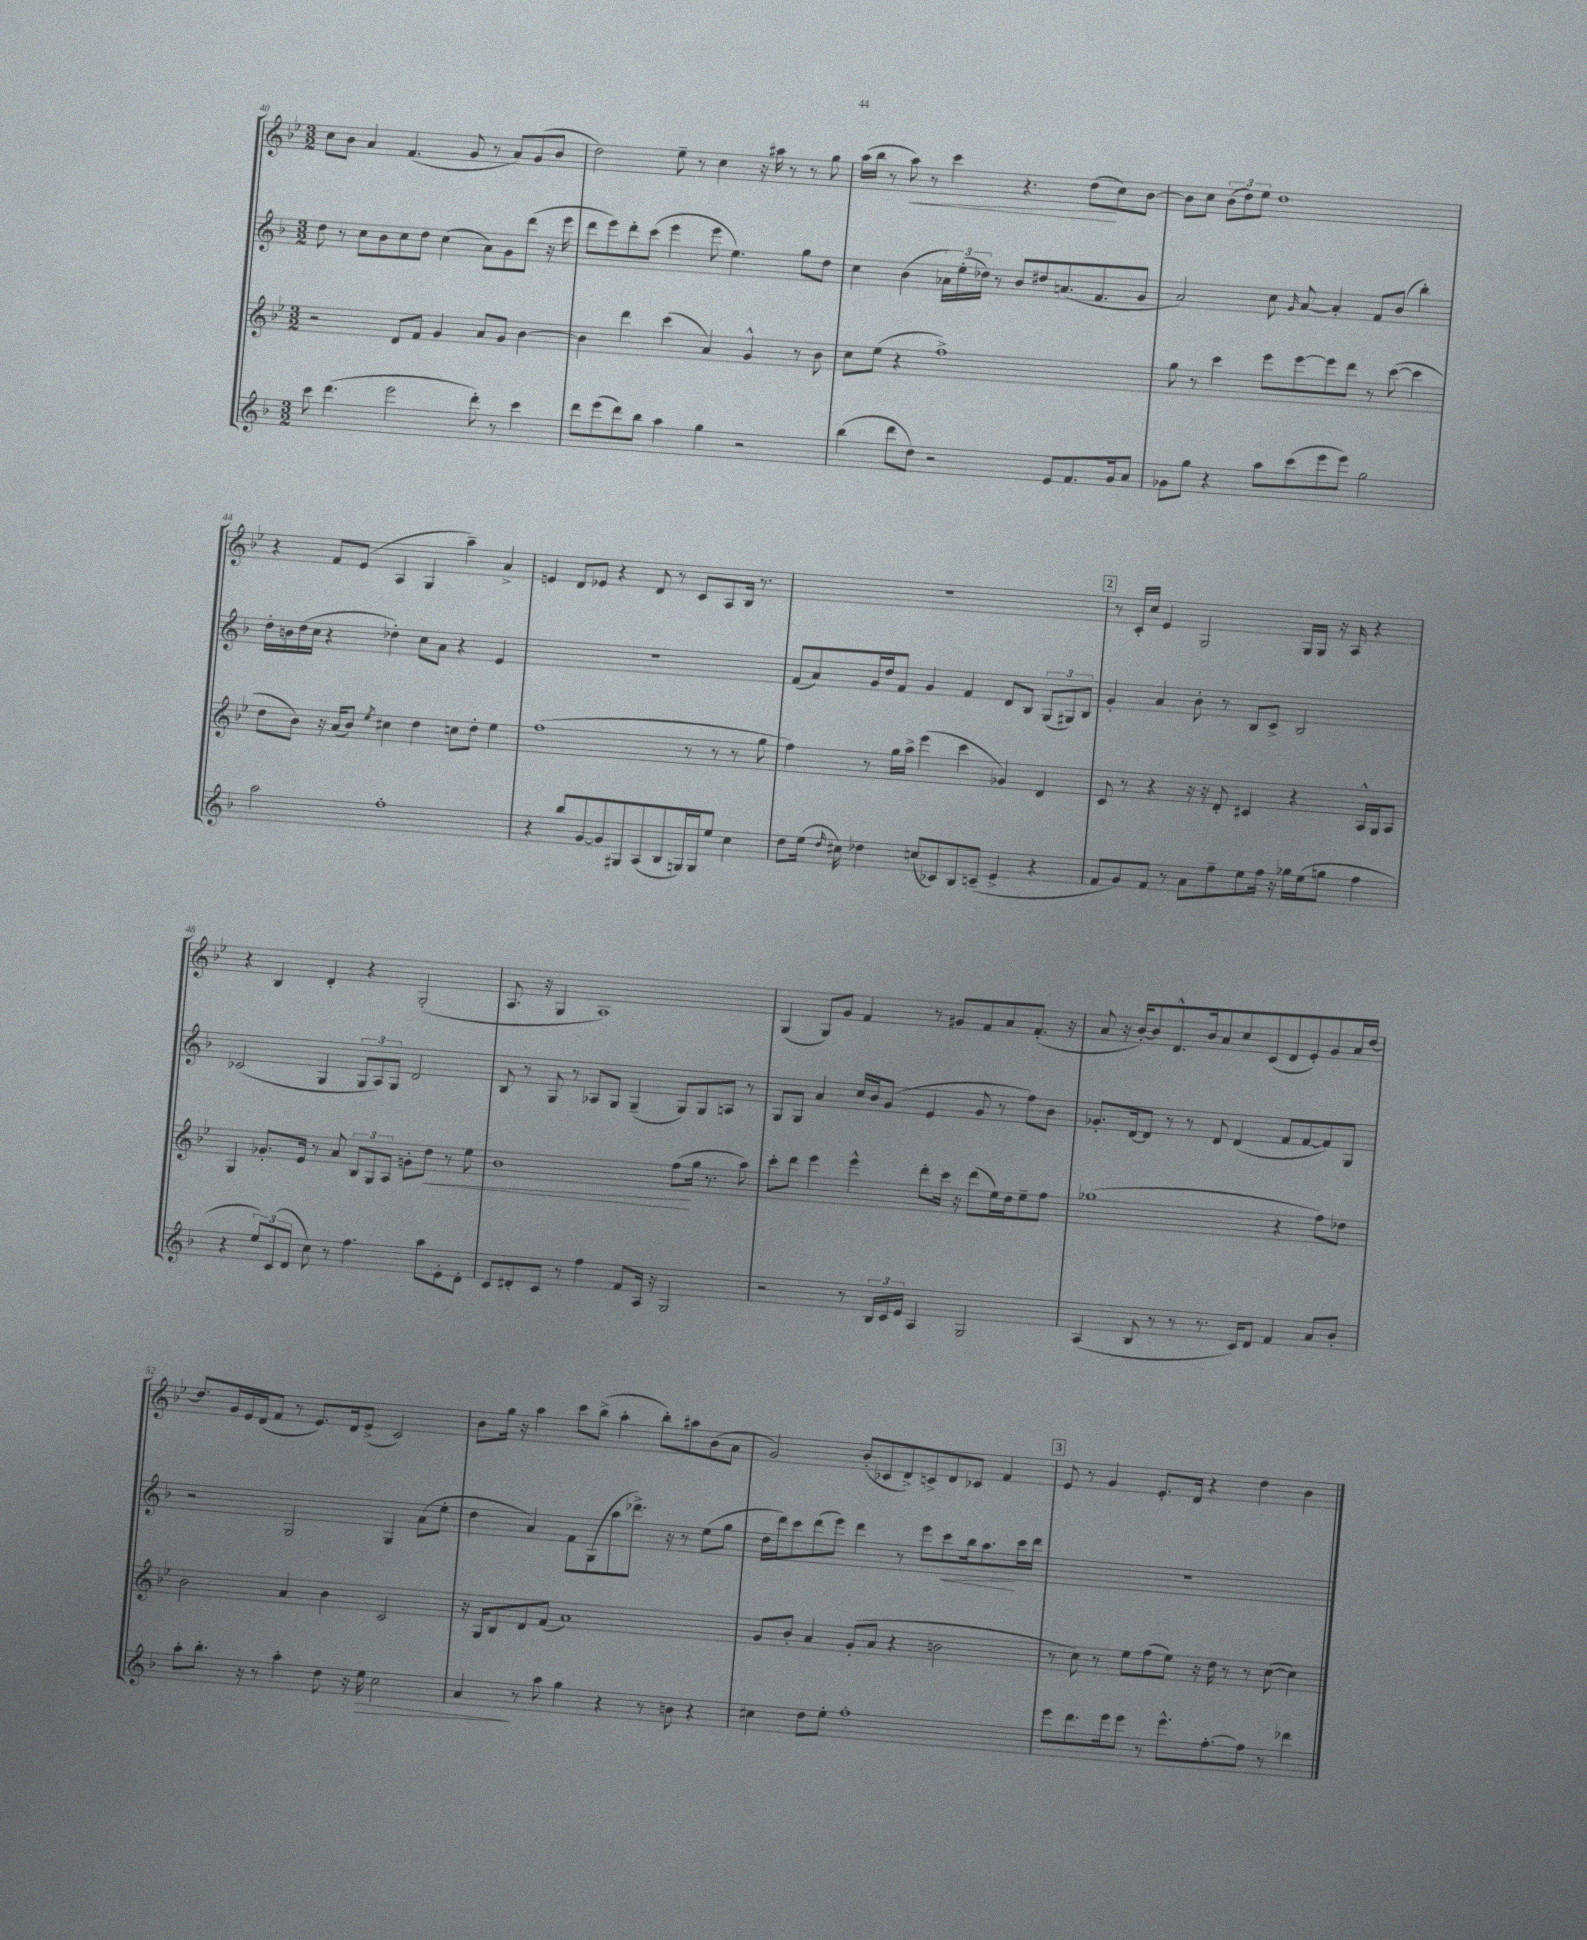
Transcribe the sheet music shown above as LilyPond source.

<<
\new StaffGroup <<
\new Staff = "s0" {
    \clef treble \key bes \major \numericTimeSignature \time 3/2
    \autoBeamOff c''8[ bes'8] a'4 f'4.( g'8 r8 a'8[) g'8( bes'8] |
    d''2) ees''8-- r8 c''4 r16 ais''16 r8 r8 g''8 |
    a''16[( bes''16] r8 a''8\<) r8 c'''4 r4. d''8[\!( c''8) bes'8]~ |
    bes'8[ c''8] \tuplet 3/2 { bes'8[( d''8) ees''8] } d''1 |
    r4 f'8[ ees'8]( a4 g4 a''4--) a'4-> |
    e'4 d'8[ ees'8] r4 d'8 r8 c'8[ a8 bes16] r8. |
    R1. |
    \mark \markup { \box "2" } r8 c'16[-. c''16] ees'4 g2 g16[ g16] r16 a16 r4 |
    r4 bes4 d'4-. r4 g2-.( |
    a8. r16 g4 a1) |
    g4( g8[) g'8] f'4 r8 gis'8[ f'8 a'8 f'8.]-.( r16 |
    a'8 r16 bes'16[~-.) bes'8 d'8.-^ bes'16 a'8 c''8 c'8( d'8 ees'8-.) g'8 a'16 d''16]~ |
    d''8.[ g'16 ees'16 d'16( f'8] r8 ees'8.[) d'16 ees'8]->( c'2) |
    bes'8[ g''16] r16 a''4 c'''8[ bes''8]->( a''4-. bes''8[-.) ais''8 bes'8( a'8] |
    g'2) bes'8[-.( ces'8 d'8->) c'8-> d'8 ces'8] f'4 |
    \mark \markup { \box "3" } ees'8 r8 g'4 ees'8.[-. d'16] r4 d''4 bes'4 \bar "|." |
}
\new Staff = "s1" {
    \clef treble \key f \major \numericTimeSignature \time 3/2
    \autoBeamOff d''8 r8 c''8[ bes'8 c''8 d''8] c''4( a'8[) g'8 d'''8]( r16 e'''16 |
    d'''8[ e'''8) d'''8-. c'''8]( e'''4 e'''8 e''4.) g''8[ d''8] |
    c''4 bes'4( \tuplet 3/2 { aes'16[) e''16-.( des''16]) } r8 bes'8[ dis''8 a'8.( f'8. g'8] |
    a'2) c''8 \grace { g'16 } a'8~ a'4-. f'8[ bes'8]( bes''4-.) |
    d''16[-. b'16 d''16( c''16] r4 des''4-.) c''8[ a'8] r4 e'4 |
    R1. |
    f'8[( a'8) g'16 d''16 f'8] g'4 f'4 d'8[ bes8] \tuplet 3/2 { g8[( gis8) bes8] } |
    \mark \markup { \box "2" } g'4-. a'4 bes'8-. r8 bes8[ c'8]-> bes2 |
    ces'2( g4 \tuplet 3/2 { g8[ a8) g8] } d'2 |
    bes8 r8 g8 r8 aes8[ g8] g4--( g8[) g8 a8] r8 |
    g8[ g8] a'4 c''16[ bes'16 g'8]( e'4 g'8 r8 f''8[) bes'8] |
    ges'8.[-. d'16~ d'8] r8 r8 d'8 d'4( f'8[ f'8~ f'8) g8] |
    r2 g2 g4 a'8[( e''8]-. |
    d''4 a'4) f'8[ g8( a''8 des'''8.]->) r16 r8 e''8[( g''8] |
    d''16[ d'''16) c'''8 d'''8( e'''8]) d'''4 r8 e'''8[ c'''8\< bes''16 a''8.\! c'''16 d'''16] |
    \mark \markup { \box "3" } R1. \bar "|." |
}
\new Staff = "s2" {
    \clef treble \key bes \major \numericTimeSignature \time 3/2
    \autoBeamOff r2 d'8[ f'8] g'4 a'8[ g'8] bes'4~ |
    bes'4 d'''4 c'''4( a'4) g'4-^ r8 bes'8 |
    c''8[ ees''8]( r4 f''1->) |
    g''8 r8 c'''4 ees'''8[ ees'''8~ ees'''8 d'''8] r8 c'''8~( c'''4 |
    d''8[ bes'8]) r16 a'16[( bes'8]) \acciaccatura { ees''8 } cis''4 d''4 c''8[ d''8]-. ees''4 |
    f''1( r8 r8 r8 g''8 |
    f''4) r8 g''16[ a''16]-> ees'''4( c'''4 ges'4) d'4 |
    \mark \markup { \box "2" } c'8 r8 r4 r16 r16 d'8-. cis'4 r4 a16[-^ g16 a8] |
    g4 ges'8.[-. ees'16] r8 a'8 \tuplet 3/2 { bes8[ g8 a8] } g'8[-. d''8]\< r8 ees''8 |
    bes'1 f''8[\!( g''16] r8. a''8) |
    c'''8[-. d'''8] ees'''4 ees'''4-^ d'''8[-. c'''16] r16 d'''8[( ees''16) d''16 ees''8-- f''8] |
    ges''1( r4 f''8[) des''8] |
    bes'2 a'4 bes'4 c'2 |
    r16 g16[ bes8 d'8 f'8]( a'1) |
    g'8[ bes'8]-. a'4 g'8[-.( a'8] r4 b'2 |
    \mark \markup { \box "3" } r8 c''8) r8 ees''8[ f''8( ees''8]) r16 d''16 r8 r8 c''8~( c''4) \bar "|." |
}
\new Staff = "s3" {
    \clef treble \key f \major \numericTimeSignature \time 3/2
    \autoBeamOff c'''8 d'''4.( e'''2 d'''8-.) r8 c'''4 |
    d'''8[ e'''8( d'''8) bes''8] a''4 g''4 r2 |
    bes''4( d'''8[ d''8]) r2 e'8[ f'8. g'16 a'8] |
    ges'8[ g''8] r4 a''8[ c'''8( e'''8 e'''8]) g''2 |
    a''2 f''1-. |
    r4 bes''8[ g'8~ g'8 gis8 a8( bes8 g16) g16 e''8] c''4 |
    d''8[ e''16]( \grace { d''16 } cis''16) des''4 c''8[( ces'8) bes8 c'8]--( e'4-> r4 |
    \mark \markup { \box "2" } f'8[ g'8) f'8] r8 a'8[ f''8-- e''8 f''16] r16 ges''16[ e''16( g''8] f''4 |
    r4 \tuplet 3/2 { e''8[) c'8( d'8] } c''8) r8 f''4. a''8[ e'8-. d'8]-. |
    c'8[ dis'8-. c'8] r8 f''4 f'8[ a16] r16 g2 |
    r2 r8 \tuplet 3/2 { bes16[ c'16 e'16] } a4 g2 |
    a4( bes8 r8 r8 r8. c'16[) d'8] f'4 a'8[ bes'8]-. |
    a''8[-. bes''8.]-. r16 r8 a''4-. d''8 r16 e''16\> c''2 |
    a'4\! r8 a''8 g''4 r4 r8 b'8 r4 |
    cis''4 d''8[ e''8]-. f''1-. |
    \mark \markup { \box "3" } e'''8[ d'''8. e'''16 e'''8] r8 e'''8.[-^ f''8.~-. f''8] r8 des'''4 \bar "|." |
}
>>
>>
\layout { \context { \Score currentBarNumber = #40 } }
